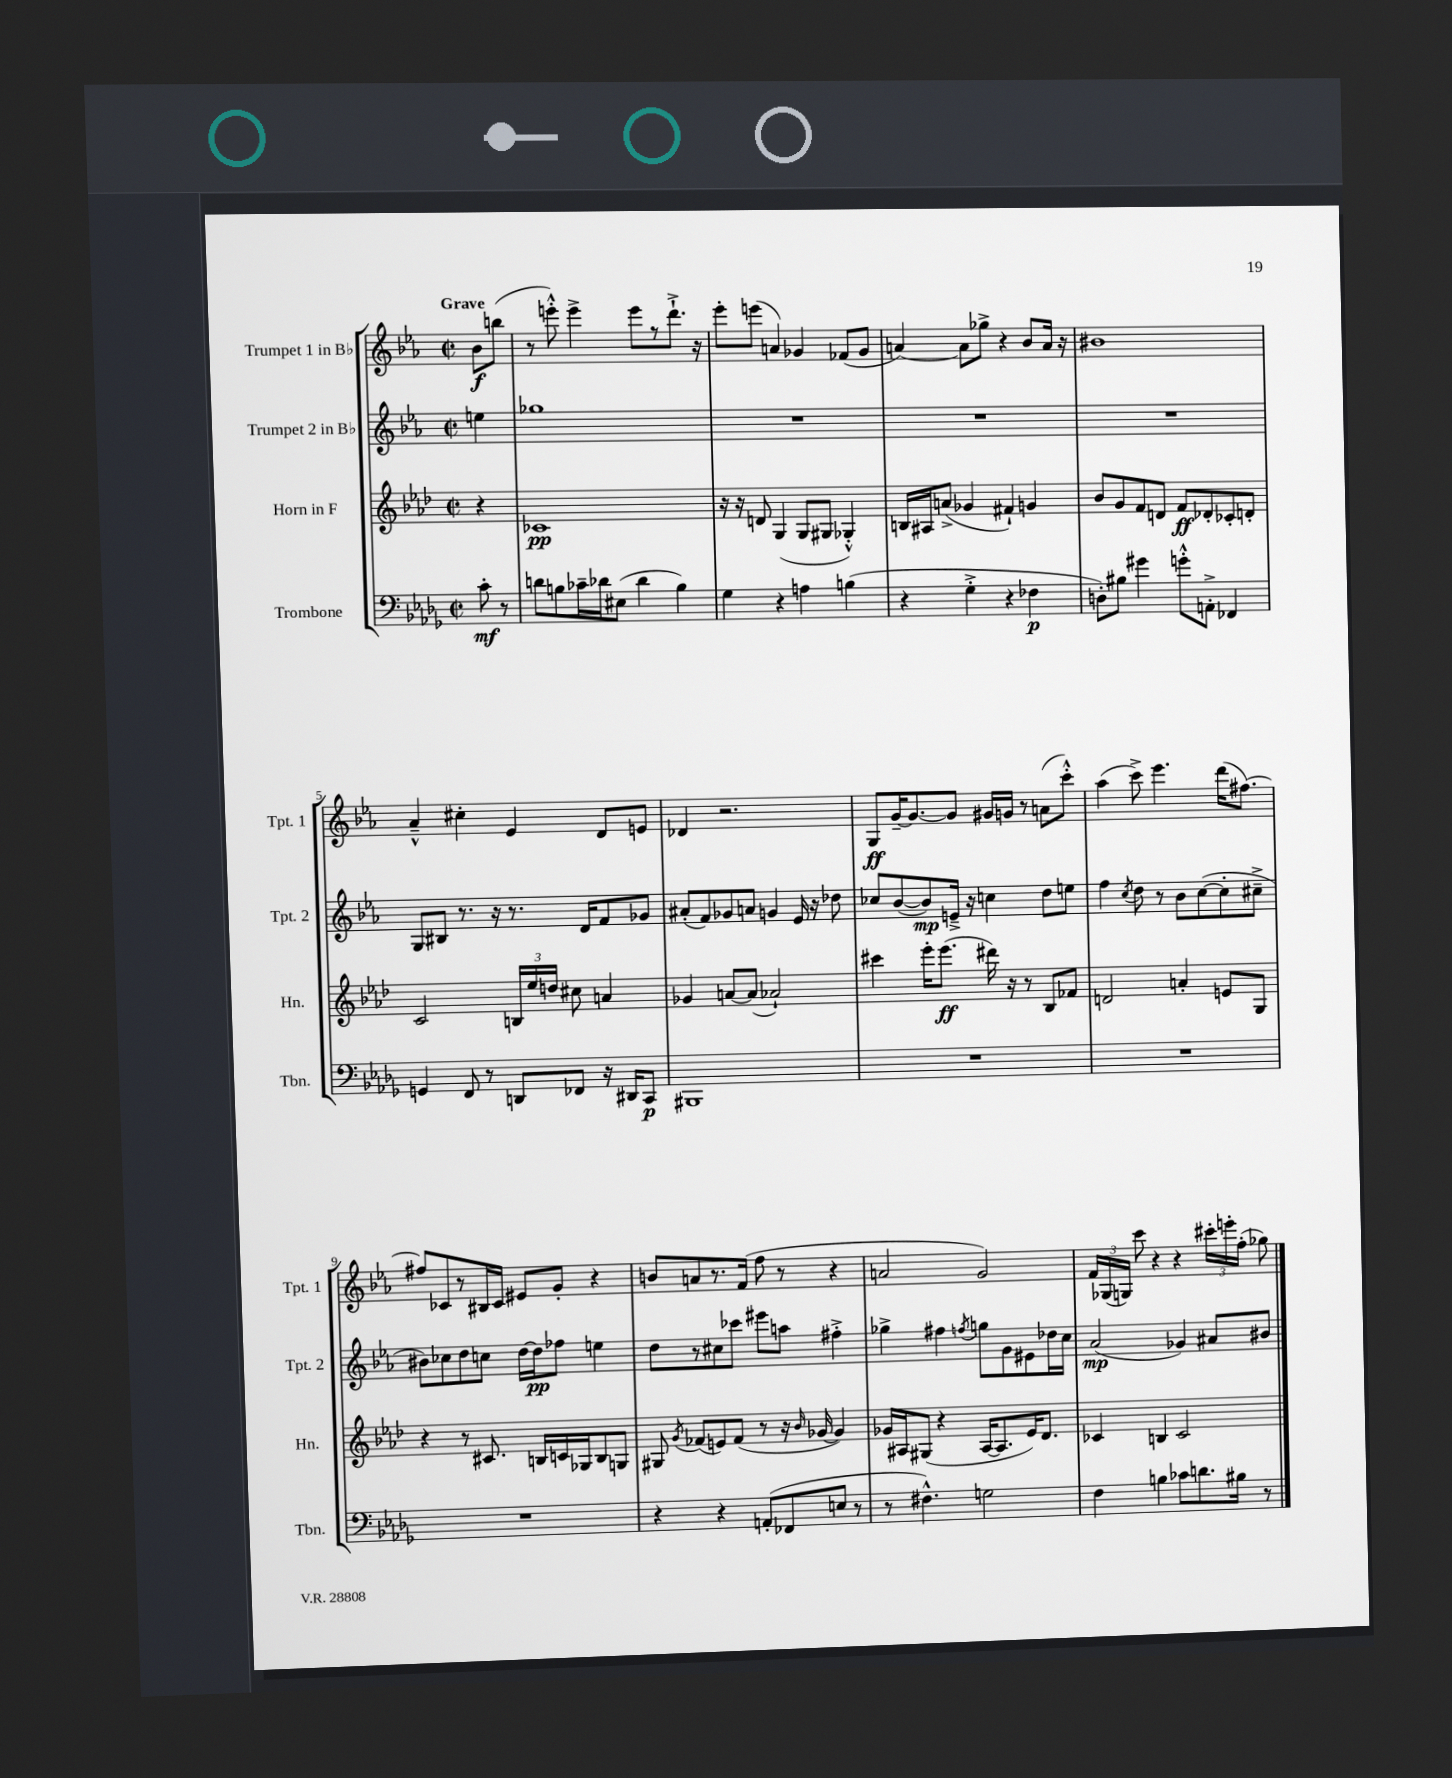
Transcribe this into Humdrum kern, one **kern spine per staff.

**kern	**kern	**kern	**kern
*staff4	*staff3	*staff2	*staff1
*clefF4	*clefG2	*clefG2	*clefG2
*k[b-e-a-d-g-]	*k[b-e-a-d-]	*k[b-e-a-]	*k[b-e-a-]
*M2/2	*M2/2	*M2/2	*M2/2
*met(c|)	*met(c|)	*met(c|)	*met(c|)
8c'\	4r	4ee\	8b-\L
8r	.	.	(8bb\J
=	=	=	=
8d\L	1c-	1gg-	8r
8B\	.	.	8eee'^^\)
16c-~\L	.	.	4eee^\
16d-\J	.	.	.
(8E#\J	.	.	.
4d-\	.	.	8eee\L
.	.	.	8r
4B\)	.	.	8.ddd`^\J
.	.	.	16r
=	=	=	=
4G-\	16r	1r	8eee-'\L
.	16r	.	.
.	8d/	.	(8eee\J
4r	(4G/	.	4a/)
4A\	8G/L	.	4g-/
.	8G#/J	.	.
(4B\	4G-'^^/)	.	(8f-/L
.	.	.	8g-/J
=	=	=	=
4r	16B/LL	1r	[4a/)
.	16A#/J	.	.
.	(8a^/J	.	.
4G-'^\	4g-/	.	8a\]L
.	.	.	8gg-^\J
4r	4f#`/)	.	4r
4F-\	4g/	.	8b-/L
.	.	.	16a/Jk
.	.	.	16r
=	=	=	=
8D'\L)	8b-/L	1r	1b#
8B#\J	8g/	.	.
4g#\	8f/	.	.
.	8d/J	.	.
8g'^^\L	8f/L	.	.
8AA'^\J	8d-'/	.	.
4FF-/	8c-'/	.	.
.	8d'/J	.	.
=	=	=	=
4GG/	2c/	8G/L	4a-~^^/
.	.	8B#/J	.
8FF/	.	8.r	4cc#'\
8r	.	.	.
.	.	16r	.
8DD/L	24B/LL	8.r	4e-/
.	24ee-/	.	.
.	24dd/JJ	.	.
8FF-/J	8cc#\	.	.
.	.	16d/LK	.
16r	4a/	8f/	8d/L
16DD#/LK	.	.	.
8CC/J	.	8g-/J	8e/J
=	=	=	=
1BBB#	4g-/	(8a#'/L	4d-/
.	.	8f/)	.
.	[8a/L	8g-/	2.r
.	(8a/]J	8a/J	.
.	2a-`/)	4g/	.
.	.	16e-/	.
.	.	16r	.
.	.	8dd-\	.
=	=	=	=
1r	4ccc#\	8cc-/L	8G/L
.	.	([8b-/	[16g~/K
.	.	.	8.g/_
.	16eee-'\LK	8b-/])	.
.	(8.eee-\J	.	.
.	.	16e~^/Jk	8g/]J
.	.	16r	.
.	16ddd#\)	4cc\	16g#/LL
.	16r	.	16g/JJ
.	8r	.	8r
.	8B-/L	8dd\L	(8a\L
.	8f-/J	8ee\J	8ccc'^^\J)
=	=	=	=
1r	2d/	4ff\	(4aa-\
.	.	8qcc/	.
.	.	8dd\	8ccc^\)
.	.	8r	4.eee-\
.	4a'/	8b-\L	.
.	.	([8cc\	.
.	8e/L	8cc'\]	(16ddd\LK
.	.	.	[8.ff#\J)
.	8G/J	8cc#~^\J	.
=	=	=	=
1r	4r	8b#\L)	8ff#/]L
.	.	8cc-\	8c-/
.	8r	8dd\	8r
.	8.c#/	8cc\J	16B#/L
.	.	.	16c-/JJ
.	.	[16dd\LL	8e#/L
.	16B/LL	16dd\]J	.
.	16c/	8ff-\J	8g'/J
.	16G-/J	.	.
.	8B/	4ee\	4r
.	8G/J	.	.
=	=	=	=
4r	8G#/	8dd\L	8b/L
.	8qg/	.	.
.	(8f-/L	8r	8a/
4r	8e/)	8cc#\	8.r
.	(8f-/J	8ccc-\J	.
.	.	.	(16f/Jk
(8AA'/L	8r	8eee#\L	8ff\
8FF-/	16r	8aa\J	8r
.	16qqb-/	.	.
.	[16g-/	.	.
8E/J	4g-/])	4ff#'^\	4r
8r	.	.	.
=	=	=	=
8r	16g-/LL	4gg-^\	2a/
.	16A#/J	.	.
4.F#^^\)	(8G#/J	.	.
.	4r	4ff#\	.
.	.	8qff/	.
2G\	[16A#/LK	8gg\L	2g/)
.	8.A#/]	.	.
.	.	8g\	.
.	16e-/K)	8e#\	.
.	8.d-/J	.	.
.	.	16dd-\L	.
.	.	16cc\JJ	.
=	=	=	=
4F\	4c-/	(2a-/	24f/LL
.	.	.	(24G-/
.	.	.	24G/JJ)
.	.	.	8ccc\
4B\	4B/	.	4r
8c-\L	2c-/	4g-/)	4r
8.d\	.	.	.
.	.	8a#/L	24ccc#'\LL
.	.	.	24eee'\
16B#\Jk	.	.	.
.	.	.	(24ff'\JJ
8r	.	8b#/J	8gg-\)
==	==	==	==
*-	*-	*-	*-
